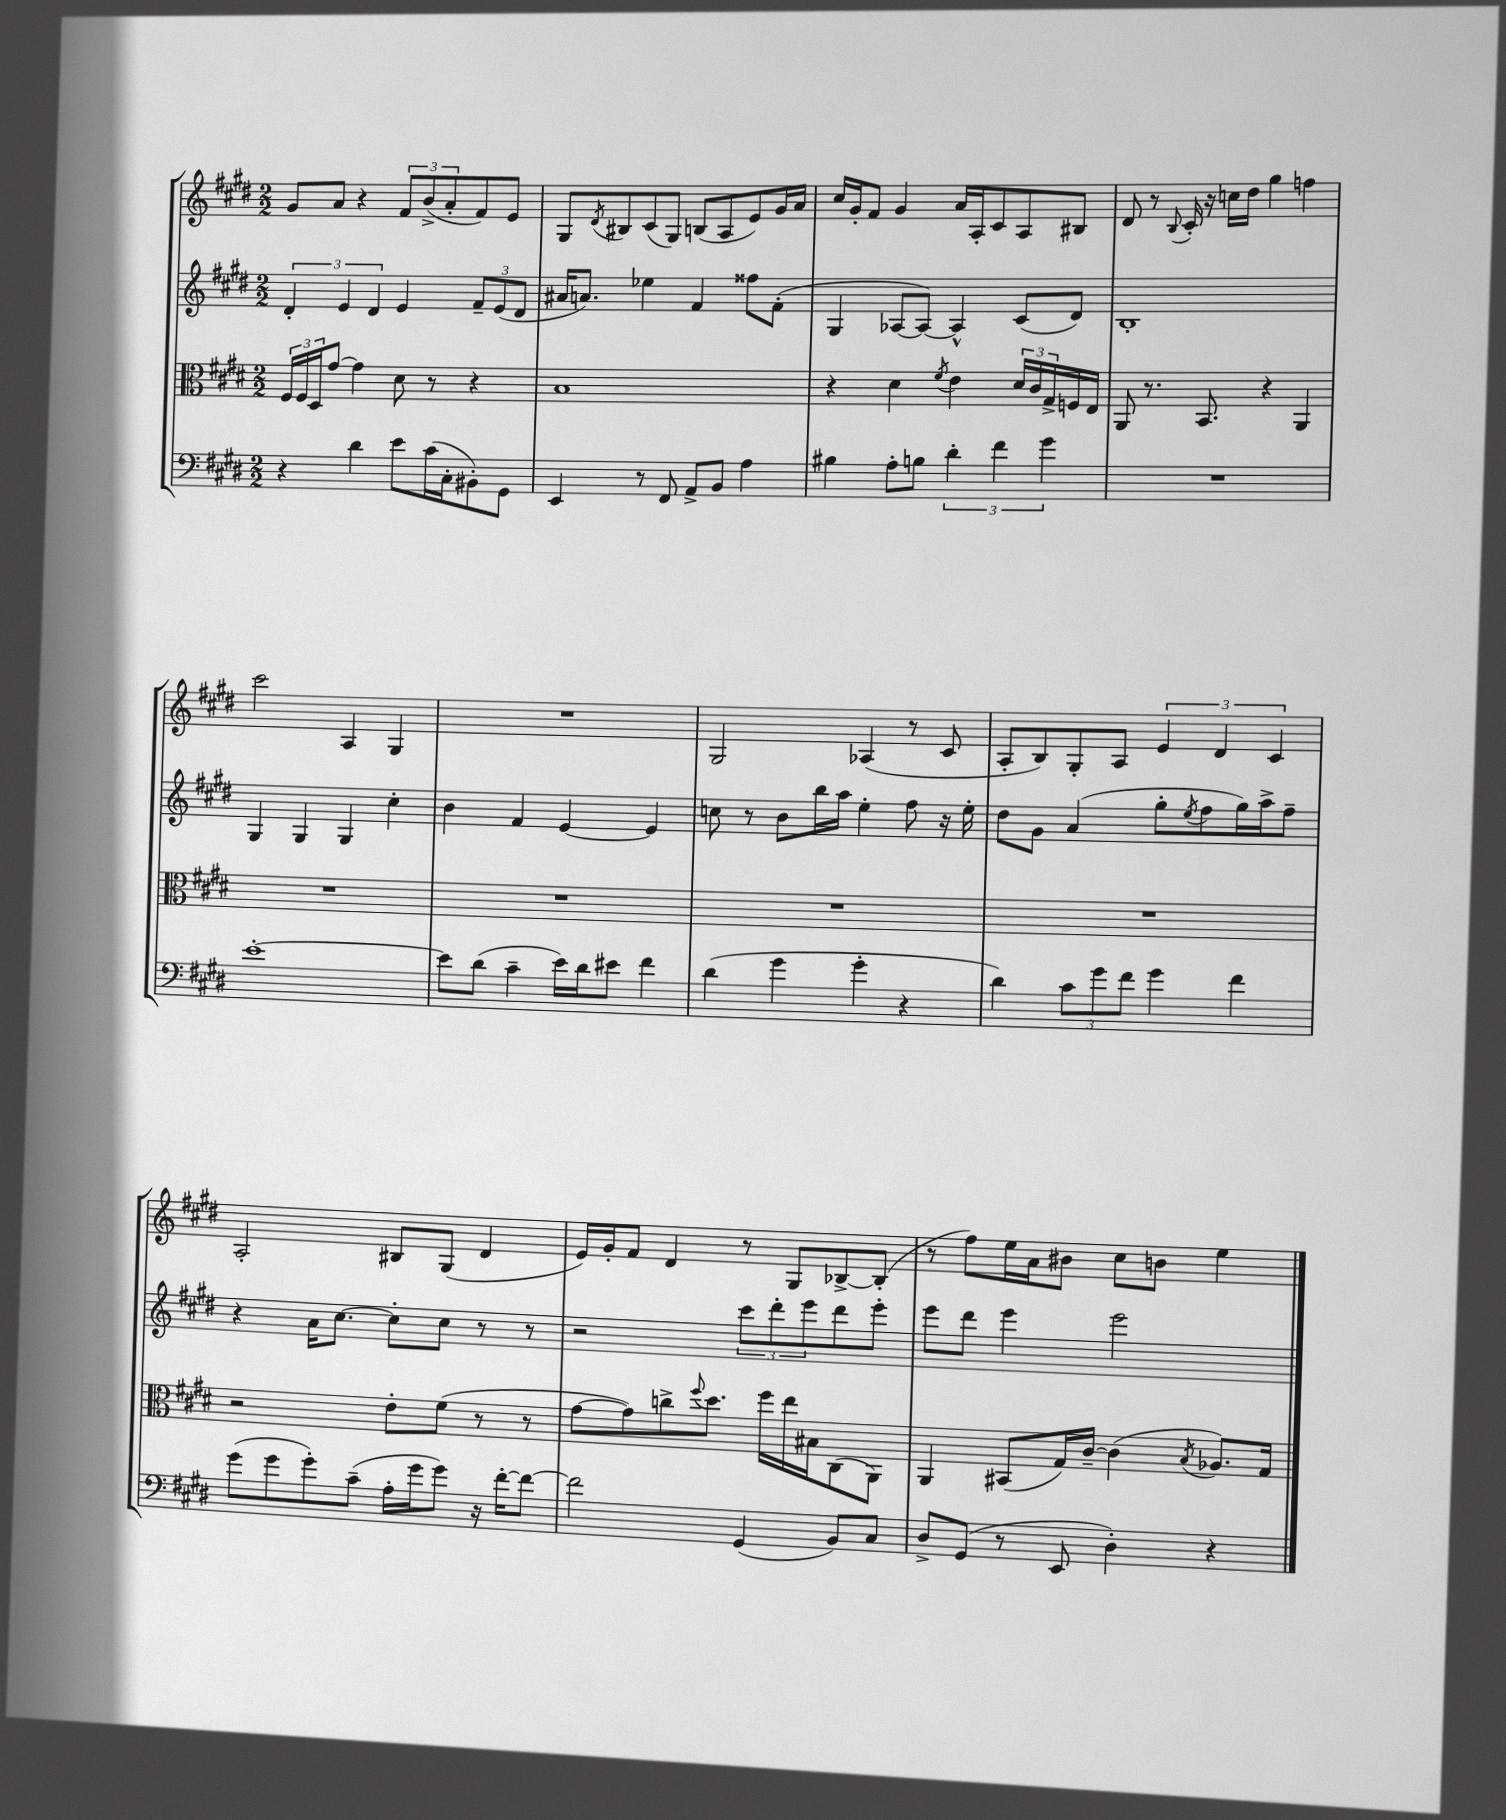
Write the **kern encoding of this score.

**kern	**kern	**kern	**kern
*part4	*part3	*part2	*part1
*staff4	*staff3	*staff2	*staff1
*clefF4	*clefC3	*clefG2	*clefG2
*k[f#c#g#d#]	*k[f#c#g#d#]	*k[f#c#g#d#]	*k[f#c#g#d#]
*M2/2	*M2/2	*M2/2	*M2/2
=16	=16	=16	=16
4r	24F#/LL	6d#'/	8g#/L
.	24F#/	.	.
.	24D#/J	.	.
.	[8g#/J	.	8a/J
.	.	6e/	.
4d#\	4g#\]	.	4r
.	.	6d#/	.
8e\L	8d#\	4e/	12f#/L
.	.	.	(12b^/
(16c#\L	8r	.	.
.	.	.	12a'/
16C#'\J	.	.	.
8BB#X'\)	4r	12f#~/L	8f#/)
.	.	(12e/	.
8GG#\J	.	.	8e/J
.	.	12d#/J	.
=17	=17	=17	=17
4EE/	1B	16a#X/KL	8G#/L
.	.	8.an/J)	.
.	.	.	8qd#/
.	.	.	8B#X/
8r	.	4ee-X\	(8c#/
8FF#/	.	.	8G#/J)
8AA^/L	.	4f#/	(8Bn/L
8BB/J	.	.	8A/
4A\	.	8ff##X\L	8e/)
.	.	(8f#'\J	16g#/L
.	.	.	16a/JJ
=18	=18	=18	=18
4B#X\	4r	4G#/	16cc#/LL
.	.	.	16g#'/J
.	.	.	8f#/J
8A'\L	4d#\	[8A-X/L	4g#/
8Bn\J	.	8A-/J_)	.
.	8qf#/	.	.
6d#'\	4e\	4A-^^/]	16a/LL
.	.	.	16A'/J
.	.	.	8c#/
6f#\	.	.	.
.	24d#/LL	(8c#/L	8A/
.	24c#/	.	.
6g#\	24G#^/	.	.
.	16Fn/	8d#/J)	8B#X/J
.	16E/JJ	.	.
=19	=19	=19	=19
1r	8AA/	1B'	8d#/
.	8.r	.	8r
.	.	.	8qqB/
.	.	.	16c#'/
.	8.BB/	.	16r
.	.	.	16ccn\LL
.	.	.	16dd#\JJ
.	4r	.	4gg#\
.	4AA/	.	4ffn\
!!LO:LB:g=z
=20	=20	=20	=20
[1e'	1r	4G#/	2ccc#\
.	.	4G#/	.
.	.	4G#/	4A/
.	.	4cc#'\	4G#/
=21	=21	=21	=21
8e\L]	1r	4b\	1r
(8d#\J	.	.	.
4c#~\	.	4f#/	.
16e\LL)	.	[4e/	.
16d#\J	.	.	.
8e#X\J	.	.	.
4f#\	.	4e/]	.
=22	=22	=22	=22
(4d#\	1r	8ccn\	2G#/
.	.	8r	.
4g#\	.	8b\L	.
.	.	16bb\L	.
.	.	16aa\JJ	.
4g#'\	.	4ee'\	(4A-X/
4r	.	8ff#\	8r
.	.	16r	8c#/
.	.	16ee'\	.
=23	=23	=23	=23
4d#\)	1r	8dd#\L	8A'/L
.	.	8g#\J	8B/)
12c#\L	.	(4a/	8G#'/
12g#\	.	.	.
.	.	.	8A/J
12f#\J	.	.	.
4g#\	.	8gg#'\L	6e/
.	.	8qee/	.
.	.	8ff#\	.
.	.	.	6d#/
4f#\	.	16gg#\L)	.
.	.	16aa^\J	.
.	.	.	6c#/
.	.	8ff#~\J	.
!!LO:LB:g=z
=24	=24	=24	=24
(8g#\L	2r	4r	2A'/
8g#\	.	.	.
8g#'\)	.	16a\KL	.
.	.	[8.cc#\J	.
(8c#~\J	.	.	.
16A'\LL	8e'\L	8cc#'\L]	8B#X/L
16g#\J	.	.	.
8g#\J)	(8f#\J	8cc#\J	(8G#/J
16r	8r	8r	4d#/
[16f#'\KL	.	.	.
8f#\J_	8r	8r	.
=25	=25	=25	=25
2f#\]	[8g#\L	2r	16e/LL)
.	.	.	16g#'/J
.	8g#\])	.	8f#/J
.	8ccn^\	.	4d#/
.	8qqff#/	.	.
.	8.dd#\J	.	.
(4GG#/	.	12ccc#\L	8r
.	16ff#\LL	.	.
.	.	12ddd#'\	.
.	16ee\	.	8G#/L
.	.	12eee\	.
.	16B#X\J	.	.
8BB/L)	(8C#\	8ddd#\	[8B-X^/
8C#/J	8AA\J)	8eee'\J	(8B-'/J]
=26	=26	=26	=26
8D#^/L	4AA/	8eee\L	8r
(8GG#/J	.	8ddd#\J	8ff#\L)
8r	(8BB#X/L	4eee\	16ee\L
.	.	.	16a\J
8EE/	16G#/L)	.	8b#X\J
.	[16c#~/JJ	.	.
4D#'\)	(4c#\]	2eee\	8cc#\L
.	.	.	8bn\J
.	8qB/	.	.
4r	8.A-X/L)	.	4ee\
.	16G#/Jk	.	.
==	==	==	==
*-	*-	*-	*-
